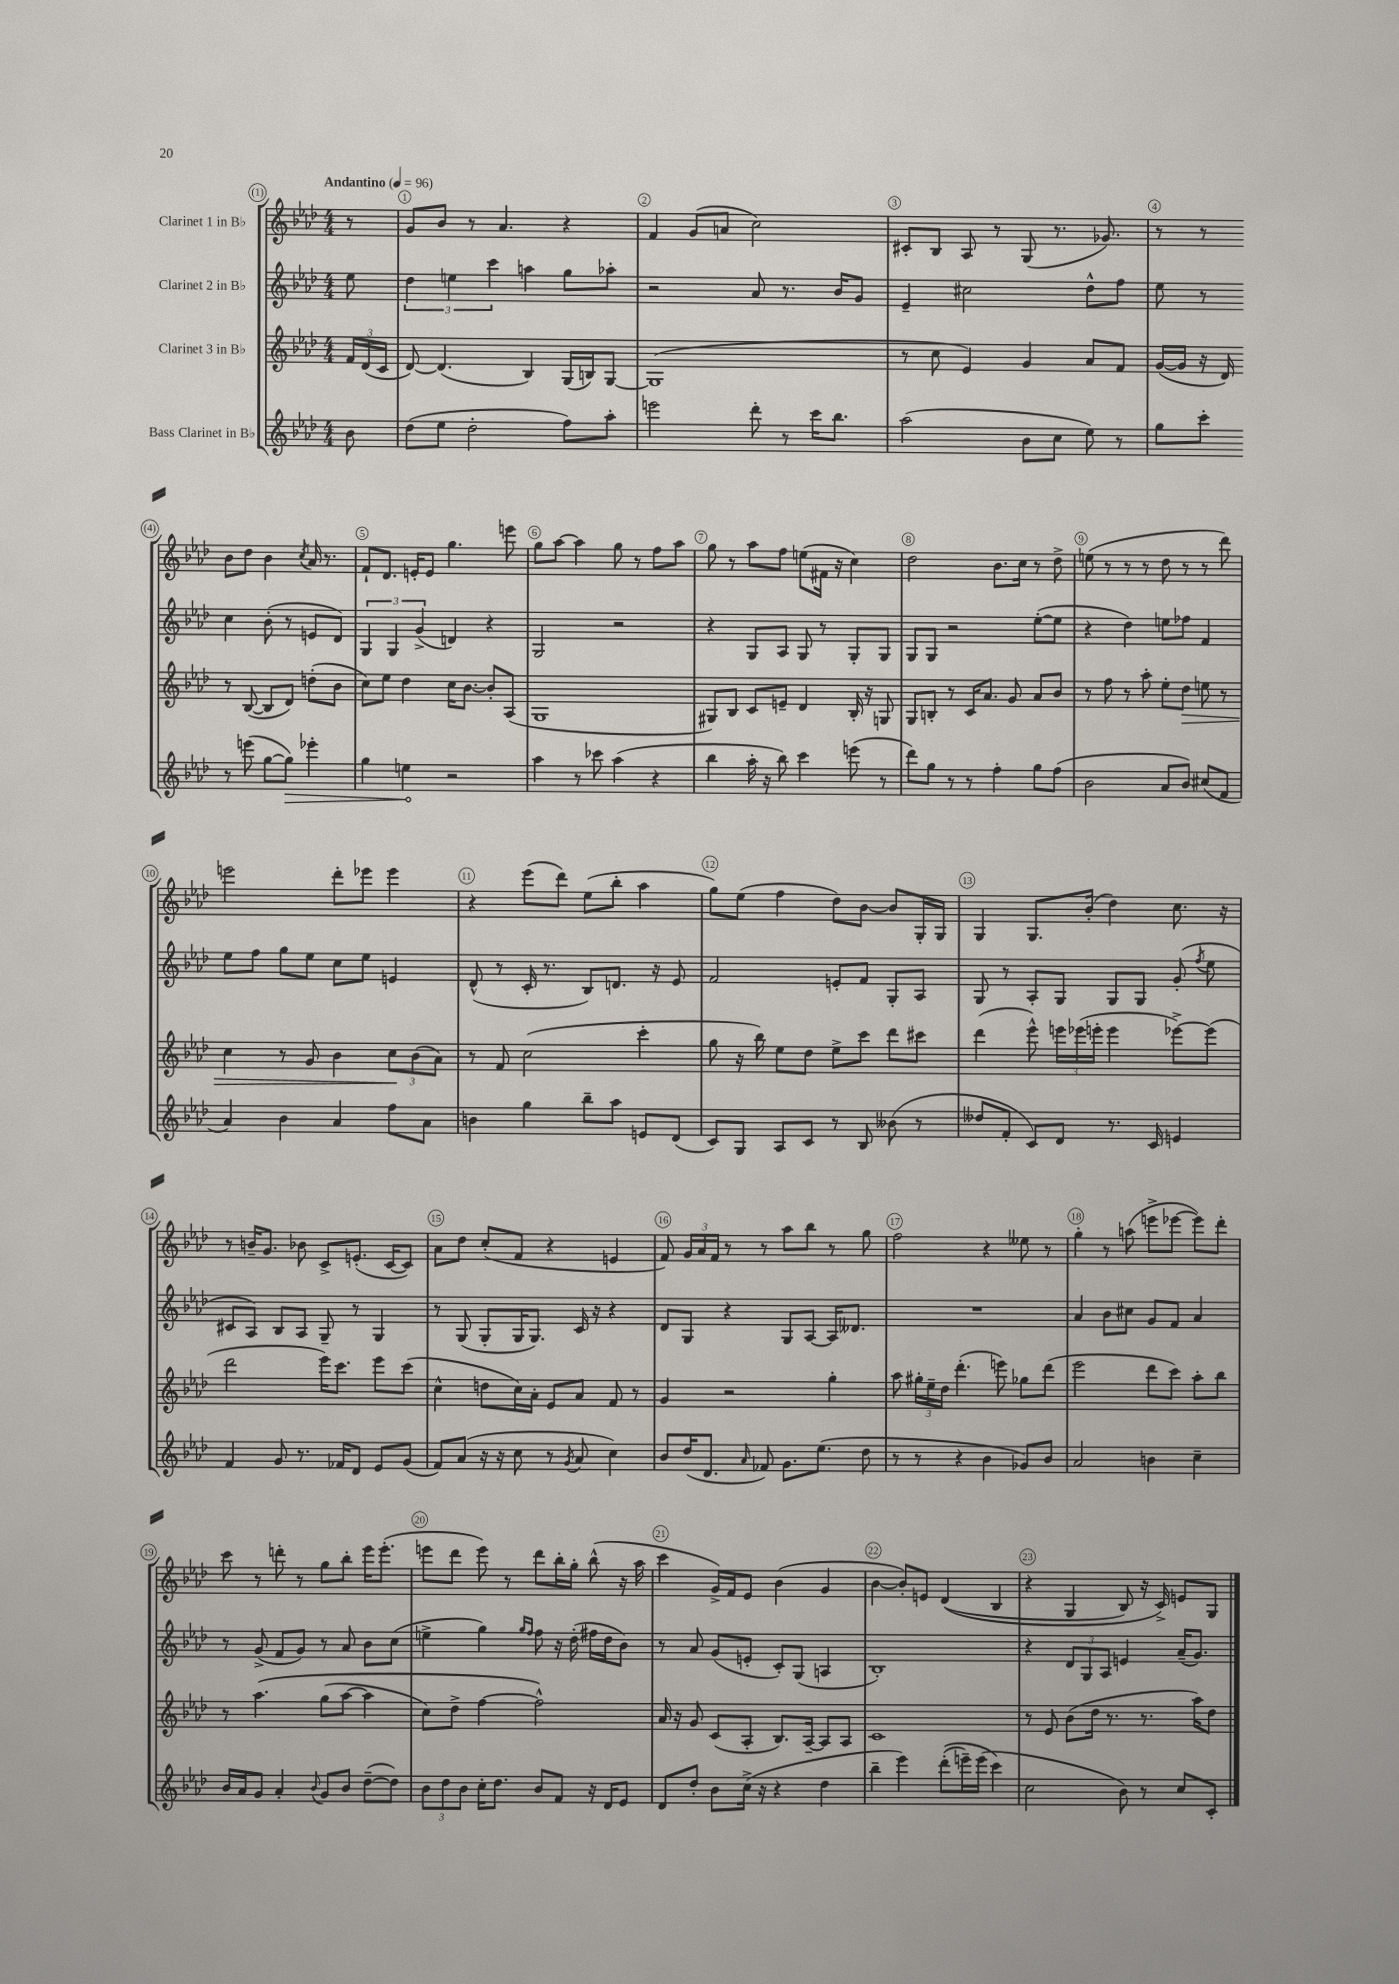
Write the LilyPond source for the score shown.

<<
\new StaffGroup <<
\new Staff = "s0" \with { instrumentName = "Clarinet 1 in Bb" } {
    \clef treble \key aes \major \numericTimeSignature \time 4/4 \partial 8 \tempo "Andantino" 4 = 96
    \autoBeamOff r8 |
    g'8[ bes'8] r8 aes'4. r4 |
    f'4 g'8[( a'8] c''2) |
    cis'8[-. bes8] aes8 r8 g8( r8. ges'8.) |
    r8 r8 bes'8[ des''8] bes'4 \acciaccatura { c''8 } aes'16 r8. |
    f'8[-! des'8.] e'16[-. e'8] g''4. e'''8 |
    g''8[ aes''8]~ aes''4 g''8 r8 f''8[ aes''8] |
    g''8 r8 aes''8[ f''8] e''8[( fis'16] r16 c''4) |
    des''2 bes'8.[ c''16] r8 des''8-> |
    e''8( r8 r8 r8 des''8 r8 r8 des'''8) |
    e'''2 des'''8[-. ees'''8] ees'''4 |
    r4 ees'''8[( des'''8]) ees''8[( bes''8]-. aes''4 |
    g''8[) ees''8]( f''4 des''8[) bes'8]~ bes'8[ g16-. g16] |
    g4 g8.[ bes'16]-.( des''4) c''8. r16 |
    r8 b'16[-- g'8.] bes'8 c'8[-> e'8.]-.( c'16[~ c'8]) |
    aes'8[ des''8] c''8[-.( f'8] r4 e'4 |
    f'8) \tuplet 3/2 { g'16[ aes'16 f'16] } r8 r8 aes''8[ bes''8] r8 g''8 |
    f''2 r4 eeses''8 r8 |
    g''4-. r8 a''8( e'''8[-> ees'''8]~ ees'''8[) des'''8]-. |
    c'''8 r8 d'''8-. r8 g''8[ bes''8]-. ees'''16[ ees'''8.]-.( |
    e'''8[ des'''8] e'''8) r8 des'''8[ bes''16-. g''16]-. bes''8-^( r16 aes''16 |
    c'''4 g'16[->) f'16 ees'8] bes'4( g'4 |
    bes'4~ bes'8[-.) e'8] des'4(\( bes4 |
    r4 g4 bes8) r16 c'16->\) e'8[ g8] \bar "|." |
}
\new Staff = "s1" \with { instrumentName = "Clarinet 2 in Bb" } {
    \clef treble \key aes \major \numericTimeSignature \time 4/4 \partial 8
    \autoBeamOff ees''8 |
    \tuplet 3/2 { des''4 e''4 c'''4 } a''4 g''8[ aes''8]-. |
    r2 aes'8 r8. bes'16[ g'8] |
    ees'4-- cis''2 des''8[-^ f''8] |
    ees''8 r8 c''4 bes'8-.( r8 e'8[ des'8]) |
    \tuplet 3/2 { g4 g4 g'4->( } d'4) r4 |
    g2 r2 |
    r4 g8[ aes8] g8 r8 g8[-. g8] |
    g8[ g8] r2 ees''8[~-.( ees''8] |
    r4 des''4) e''8[ fes''8] f'4 |
    ees''8[ f''8] g''8[ ees''8] c''8[ ees''8] e'4 |
    des'8-^( r8 c'16-. r8. bes8[) d'8.] r16 ees'8 |
    f'2 e'8[-. f'8] g8[-. aes8] |
    g8 r8 aes8[-. g8] g8[ g8] g'8-.( \acciaccatura { f''8 } ees''8 |
    cis'8[ aes8]) bes8[ aes8] g8-- r8 g4 |
    r8 g8( g8[-. g16 g8.]) c'16 r16 r4 |
    des'8[ g8] r4 g8[ aes8]~ aes16[ deses'8.] |
    R1 |
    aes'4 bes'8[ cis''8] g'8[ f'8] aes'4 |
    r8 g'8->( f'8[ g'8]) r8 aes'8 bes'8[ c''8]( |
    e''4-> g''4) \grace { g''16[ f''16] } f''8 r16 des''16-.( fis''16[ des''16 bes'8]) |
    r8 aes'8 g'8[( e'8]-. c'8[-.) g8]( a4 |
    bes1-.) |
    r4 \tuplet 3/2 { des'8[ g8 aes8] } e'4 aes'16[--( g'8.]) \bar "|." |
}
\new Staff = "s2" \with { instrumentName = "Clarinet 3 in Bb" } {
    \clef treble \key aes \major \numericTimeSignature \time 4/4 \partial 8
    \autoBeamOff \tuplet 3/2 { f'16[ des'16( c'16] } |
    des'8~) des'4.( bes4) g16[( b16) g8]~ |
    g1( |
    r8 c''8 ees'4) g'4 aes'8[ f'8] |
    g'16[~( g'16] r16 des'16) r8 bes8~( bes8[ des'8]) d''8[-.( bes'8] |
    c''8[) ees''8] des''4 c''16[ bes'8.]~ bes'8[-. aes8]( |
    g1 |
    gis8[) bes8] c'8[ e'8]-- des'4 bes16-. r16 g8 |
    g8[ b8]-. r8 c'16[ aes'8.] g'8 aes'8[ bes'8] |
    r8 f''8 r8 aes''8-. ees''8[-. des''8]\> e''8 r8 |
    c''4 r8 g'8 bes'4 \tuplet 3/2 { c''8[\! bes'8( aes'8]) } |
    r8 f'8 c''2( c'''4-. |
    g''8 r16 bes''16) ees''8[ des''8] ees''8[-> c'''8] des'''8[ cis'''8] |
    des'''4( ees'''8-^) \tuplet 3/2 { e'''16[ ees'''16( e'''16]-. } e'''4 ees'''8[~->) ees'''8]( |
    des'''2 ees'''16[) c'''8.] ees'''8[ c'''8]( |
    c''4-^ d''8[ c''16) aes'16]-. ees'8[ aes'8] f'8 r8 |
    g'4 r2 g''4-. |
    aes''8 \tuplet 3/2 { gis''16[-. ees''16-- des''16] } des'''4.-.( e'''8) ges''8[ des'''8]( |
    ees'''2 des'''8[ c'''8]) aes''8[-. bes''8] |
    r8 aes''4.\( g''8[( aes''8]~ aes''4 |
    c''8[) des''8]-> f''4~ f''2-^\) |
    aes'16 r16 g'8 c'8[( aes8]-. bes8.[) aes16]~-- aes8[ aes8] |
    c'1 |
    r8 ees'8 bes'8[( des''16] r8. r8. aes''16[) des''8] \bar "|." |
}
\new Staff = "s3" \with { instrumentName = "Bass Clarinet in Bb" } {
    \clef treble \key aes \major \numericTimeSignature \time 4/4 \partial 8
    \autoBeamOff bes'8 |
    des''8[( ees''8] des''2-. f''8[) aes''8]-. |
    e'''2 des'''8-. r8 c'''16[ bes''8.] |
    aes''2( bes'8[ c''8] ees''8) r8 |
    g''8[ c'''8]-. r8 e'''8( g''8[~ \once \override Hairpin.circled-tip = ##t g''8]\>) ees'''4-. |
    g''4 e''4\! r2 |
    aes''4 r8 ces'''8 aes''4( r4 |
    bes''4 aes''16-. r16 bes''8) c'''4 e'''8( r8 |
    des'''8[) g''8] r8 r8 f''4-. g''8[ f''8]( |
    bes'2 aes'8[ bes'8]) cis''8[( f'8] |
    aes'4) bes'4 aes'4 f''8[ aes'8] |
    b'4 g''4 bes''8[-- aes''8] e'8[ des'8]( |
    c'8[) g8] aes8[ c'8] r8 bes8 beses'8( r8 |
    deses''8[ f'8]-. c'8[) des'8] r8. c'16 e'4 |
    f'4 g'8 r8. fes'16[ des'8] ees'8[ g'8]( |
    f'8[) aes'8]( r16 r16 c''8 r8 \acciaccatura { g'8 } aes'8 c''4) |
    bes'8[ des''16( des'8.] \grace { aes'16 } fes'8) g'8.[ ees''8.]( des''8 |
    r8 r8 r4 bes'4 ges'8[) bes'8] |
    aes'2 b'4 c''4-- |
    bes'16[ aes'16 g'8] aes'4-. \appoggiatura { bes'8 } g'8[ bes'8] des''8[~--( des''8]) |
    \tuplet 3/2 { bes'8[ des''8 bes'8] } c''16[-. des''8.] bes'8[ f'8] r16 des'16[ ees'8] |
    des'8[ des''8]-. bes'8[ c''16]->( r16 r4 des''4 |
    bes''4-- ees'''4) des'''8[-.(\( e'''16--) e'''16]( c'''4\) |
    c''2 bes'8) r8 c''8[ c'8]-. \bar "|." |
}
>>
>>
\layout { \context { \Score \override BarNumber.break-visibility = ##(#f #t #t) barNumberVisibility = #all-bar-numbers-visible \override BarNumber.stencil = #(make-stencil-circler 0.1 0.3 ly:text-interface::print) } }
